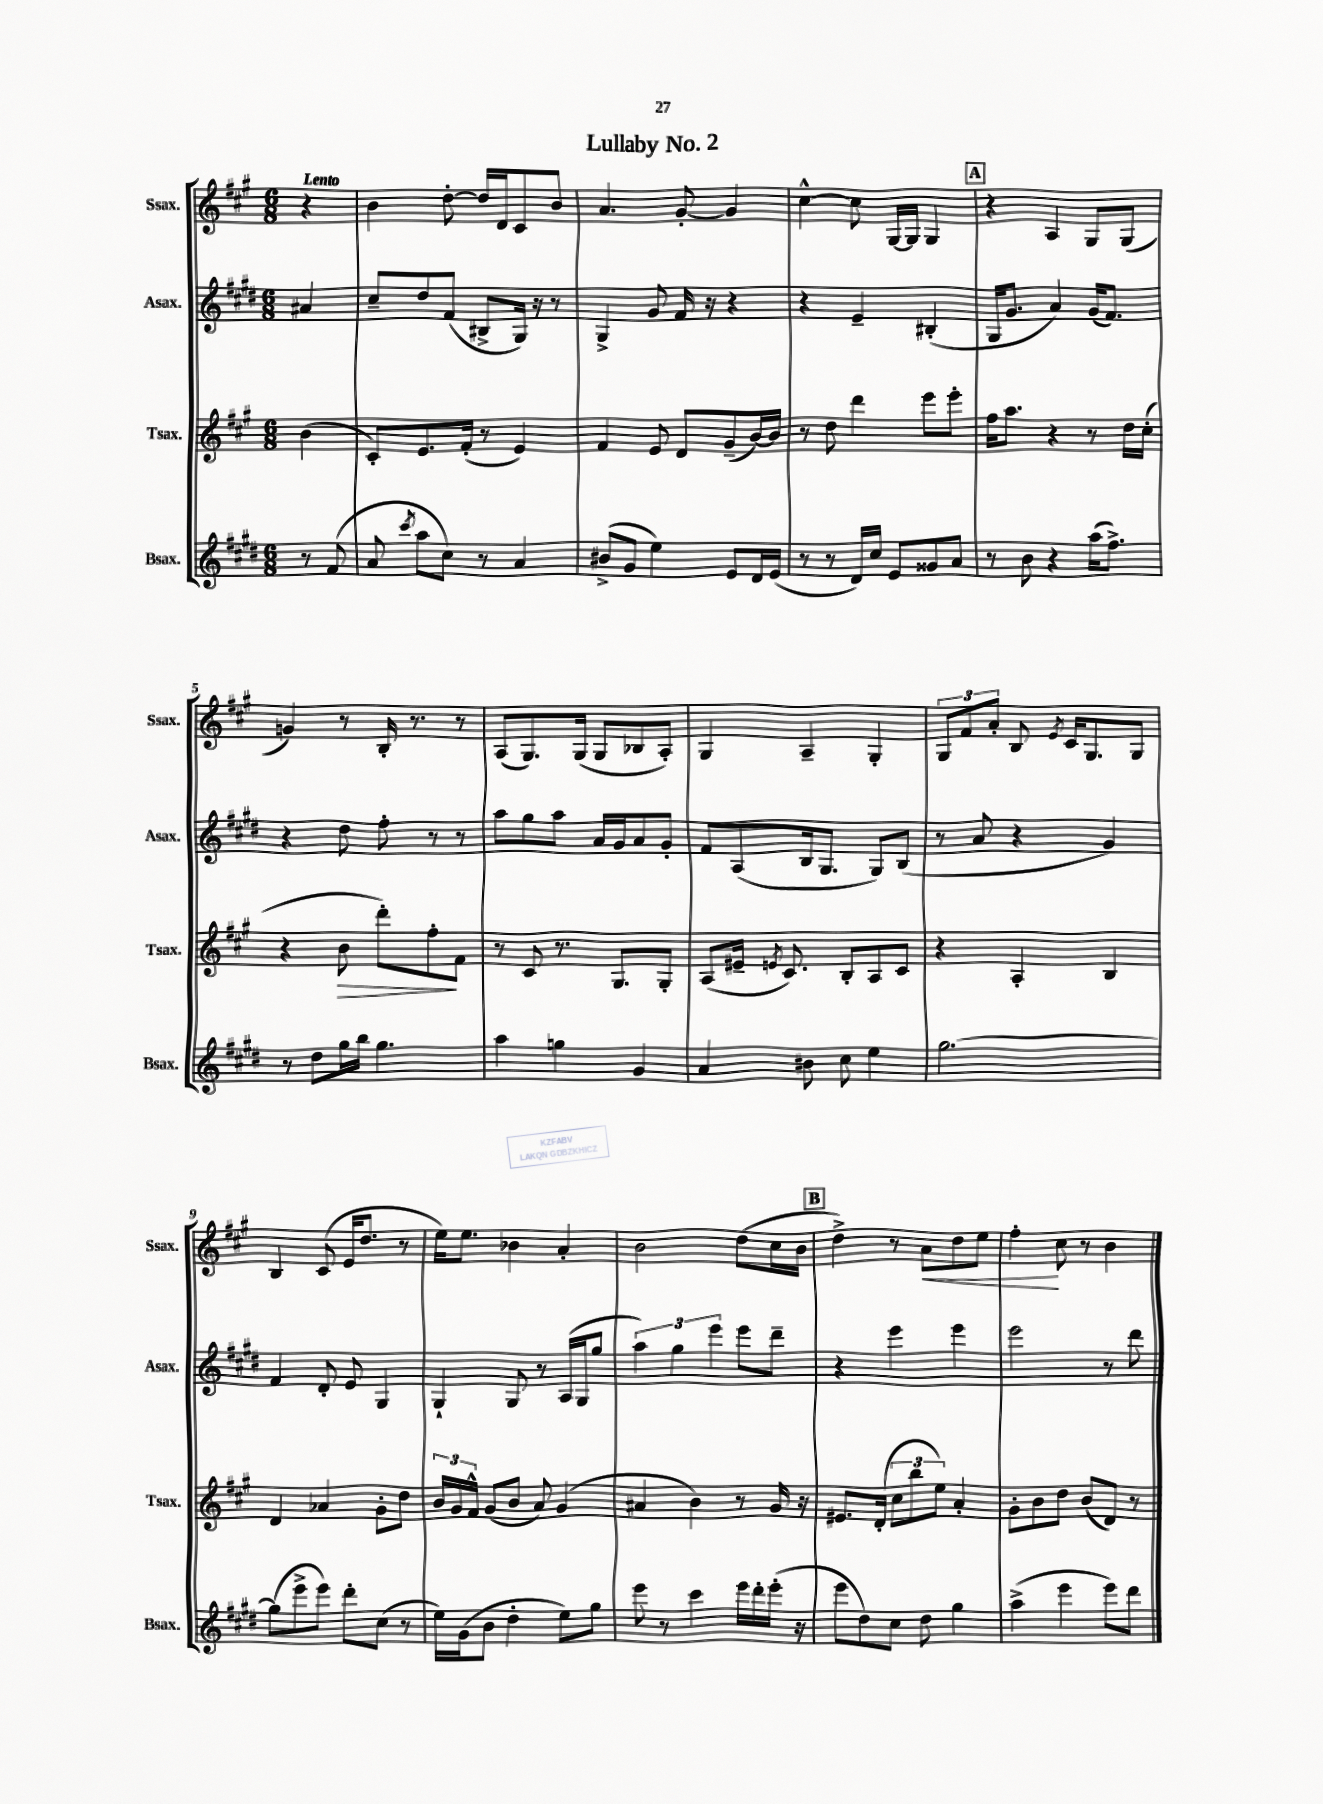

**kern	**kern	**dynam	**kern	**kern	**dynam
*part4	*part3	*part3	*part2	*part1	*part1
*staff4	*staff3	*staff3	*staff2	*staff1	*staff1
*I"Bsax.	*I"Tsax.	*	*I"Asax.	*I"Ssax.	*
*I'Bsax.	*I'Tsax.	*	*I'Asax.	*I'Ssax.	*
*clefG2	*clefG2	*	*clefG2	*clefG2	*
*k[f#c#g#d#]	*k[f#c#g#]	*	*k[f#c#g#d#]	*k[f#c#g#]	*
*M6/8	*M6/8	*	*M6/8	*M6/8	*
=	=	=	=	=	=
!	!	!	!	!LO:TX:a:B:t=Lento	!
8r	(4b\	.	4a#X/	4r	.
(8f#/	.	.	.	.	.
=1	=1	=1	=1	=1	=1
8a/	8c#'/L)	.	8cc#~/L	4b\	.
8qccc#/	.	.	.	.	.
8aa\L	8.e/	.	8dd#/	.	.
8cc#\J)	.	.	(8f#/J	[8dd'\	.
.	(16f#'/Jk	.	.	.	.
8r	8r	.	8B#X^/L	16dd/LL]	.
.	.	.	.	16d/J	.
4a/	4e/)	.	16G#/Jk)	8c#/	.
.	.	.	16r	.	.
.	.	.	8r	8b/J	.
=2	=2	=2	=2	=2	=2
(8b#X^/L	4f#/	.	4G#^/	4.a/	.
8g#/J	.	.	.	.	.
4ee\)	8e/	.	8g#/	.	.
.	8d/L	.	16f#/	[8g#'/	.
.	.	.	16r	.	.
8e/L	(8g#~/	.	4r	4g#/]	.
16d#/L	[16b/L)	.	.	.	.
(16e/JJ	16b/JJ]	.	.	.	.
=3	=3	=3	=3	=3	=3
8r	8r	.	4r	[4cc#^^\	.
8r	8dd\	.	.	.	.
16d#/LL)	4ddd\	.	4e~/	8cc#\]	.
16cc#/JJ	.	.	.	.	.
8e/L	.	.	.	[16G#/LL	.
.	.	.	.	16G#/JJ]	.
8g##X/	8eee\L	.	(4B#X'/	4G#/	.
8a/J	8eee'\J	.	.	.	.
!!LO:REH:place=s1:t=A
=4	=4	=4	=4	=4	=4
8r	16ff#\KL	.	16G#/KL	4r	.
.	8.aa\J	.	8.g#/J	.	.
8b\	.	.	.	.	.
4r	4r	.	4a/)	4A/	.
(16aa\KL	8r	.	(16g#/KL	8G#/L	.
8.ff#^\J)	.	.	8.f#/J)	.	.
.	16dd\LL	.	.	(8G#/J	.
.	(16cc#'\JJ	.	.	.	.
!!LO:LB:g=z
=5	=5	=5	=5	=5	=5
8r	4r	.	4r	4gn/)	.
8dd#\L	.	.	.	.	.
!	!	!LO:HP:b	!	!	!
16gg#\L	8b\	>	8dd#\	8r	.
16bb\JJ	.	.	.	.	.
4.gg#\	8ddd'\L)	.	8ff#'\	16B'/	.
.	.	.	.	8.r	.
.	8ff#'\	.	8r	.	.
.	8f#\J	]	8r	8r	.
=6	=6	=6	=6	=6	=6
4aa\	8r	.	8aa\L	(8A/L	.
.	8c#/	.	8gg#\	8.G#/)	.
4ggn\	8.r	.	8aa\J	.	.
.	.	.	.	(16G#/Jk	.
.	.	.	16a/LL	8G#/L	.
.	8.G#/L	.	16g#/J	.	.
4g#/	.	.	8a/	8B-X/	.
.	8G#'/J	.	8g#'/J	8A'/J)	.
=7	=7	=7	=7	=7	=7
4a/	(8A/L	.	8f#/L	4G#/	.
.	16e#X~/Jk	.	(8A/	.	.
.	8qen/	.	.	.	.
.	8.c#/)	.	.	.	.
8b#X\	.	.	16B/k	4A~/	.
.	.	.	8.G#/J	.	.
8cc#\	8B'/L	.	.	.	.
4ee\	8A/	.	8G#/L)	4G#'/	.
.	8c#/J	.	(8B/J	.	.
=8	=8	=8	=8	=8	=8
[2.gg#\	4r	.	8r	12G#/L	.
.	.	.	.	12f#/	.
.	.	.	8a/	.	.
.	.	.	.	12a'/J	.
.	4A'/	.	4r	8B/	.
.	.	.	.	8qe/	.
.	.	.	.	16c#/KL	.
.	.	.	.	8.G#/	.
.	4B/	.	4g#/)	.	.
.	.	.	.	8G#/J	.
!!LO:LB:g=z
=9	=9	=9	=9	=9	=9
(8gg#\L]	4d/	.	4f#/	4B/	.
8eee^\	.	.	.	.	.
8eee\J)	4a-X/	.	8d#'/	(8c#/	.
8ddd#'\L	.	.	8e/	16e/KL	.
.	.	.	.	8.dd/J	.
(8cc#\J	8g#'\L	.	4G#/	.	.
8r	8dd\J	.	.	8r	.
=10	=10	=10	=10	=10	=10
16ee\LL)	24b/LL	.	4G#`/	16ee\KL)	.
.	24g#/	.	.	.	.
(16g#\J	.	.	.	8.ee\J	.
.	24f#^^/JJ	.	.	.	.
8b\J	(8g#/L	.	.	.	.
4dd#'\	8b/J	.	8G#/	4b-X\	.
.	8a/)	.	8r	.	.
8ee\L)	(4g#/	.	(16A/LL	4a'/	.
.	.	.	16G#/J	.	.
8gg#\J	.	.	8gg#/J	.	.
=11	=11	=11	=11	=11	=11
8eee\	4a#X/	.	6aa\)	2b\	.
8r	.	.	.	.	.
.	.	.	6gg#\	.	.
4ccc#\	4b\)	.	.	.	.
.	.	.	6eee\	.	.
16eee\LL	8r	.	8eee\L	(8dd\L	.
16ddd#'\	.	.	.	.	.
(16eee'\JJ	16g#/	.	8ddd#~\J	16cc#\L	.
16r	16r	.	.	16b\JJ	.
!!LO:REH:place=s1:t=B
=12	=12	=12	=12	=12	=12
8eee\L	8.e#X/L	.	4r	4dd^\)	.
8dd#\)	.	.	.	.	.
.	(16d'/Jk	.	.	.	.
8cc#\J	12cc#\L	.	4eee\	8r	.
.	12bb\	.	.	.	.
!	!	!	!	!	!LO:HP:b
8dd#\	.	.	.	8a\L	<
.	12ee\J)	.	.	.	.
4gg#\	4a'/	.	4eee\	8dd\	.
.	.	.	.	8ee\J	.
=13	=13	=13	=13	=13	=13
(4aa^\	8g#'\L	.	2eee\	4ff#'\	.
.	8b\	.	.	.	.
4eee\	8dd\J	.	.	8cc#\	[
.	(8b/L	.	.	8r	.
8eee\L)	8d/J)	.	8r	4b\	.
8ddd#\J	8r	.	8ddd#\	.	.
==	==	==	==	==	==
*-	*-	*-	*-	*-	*-
